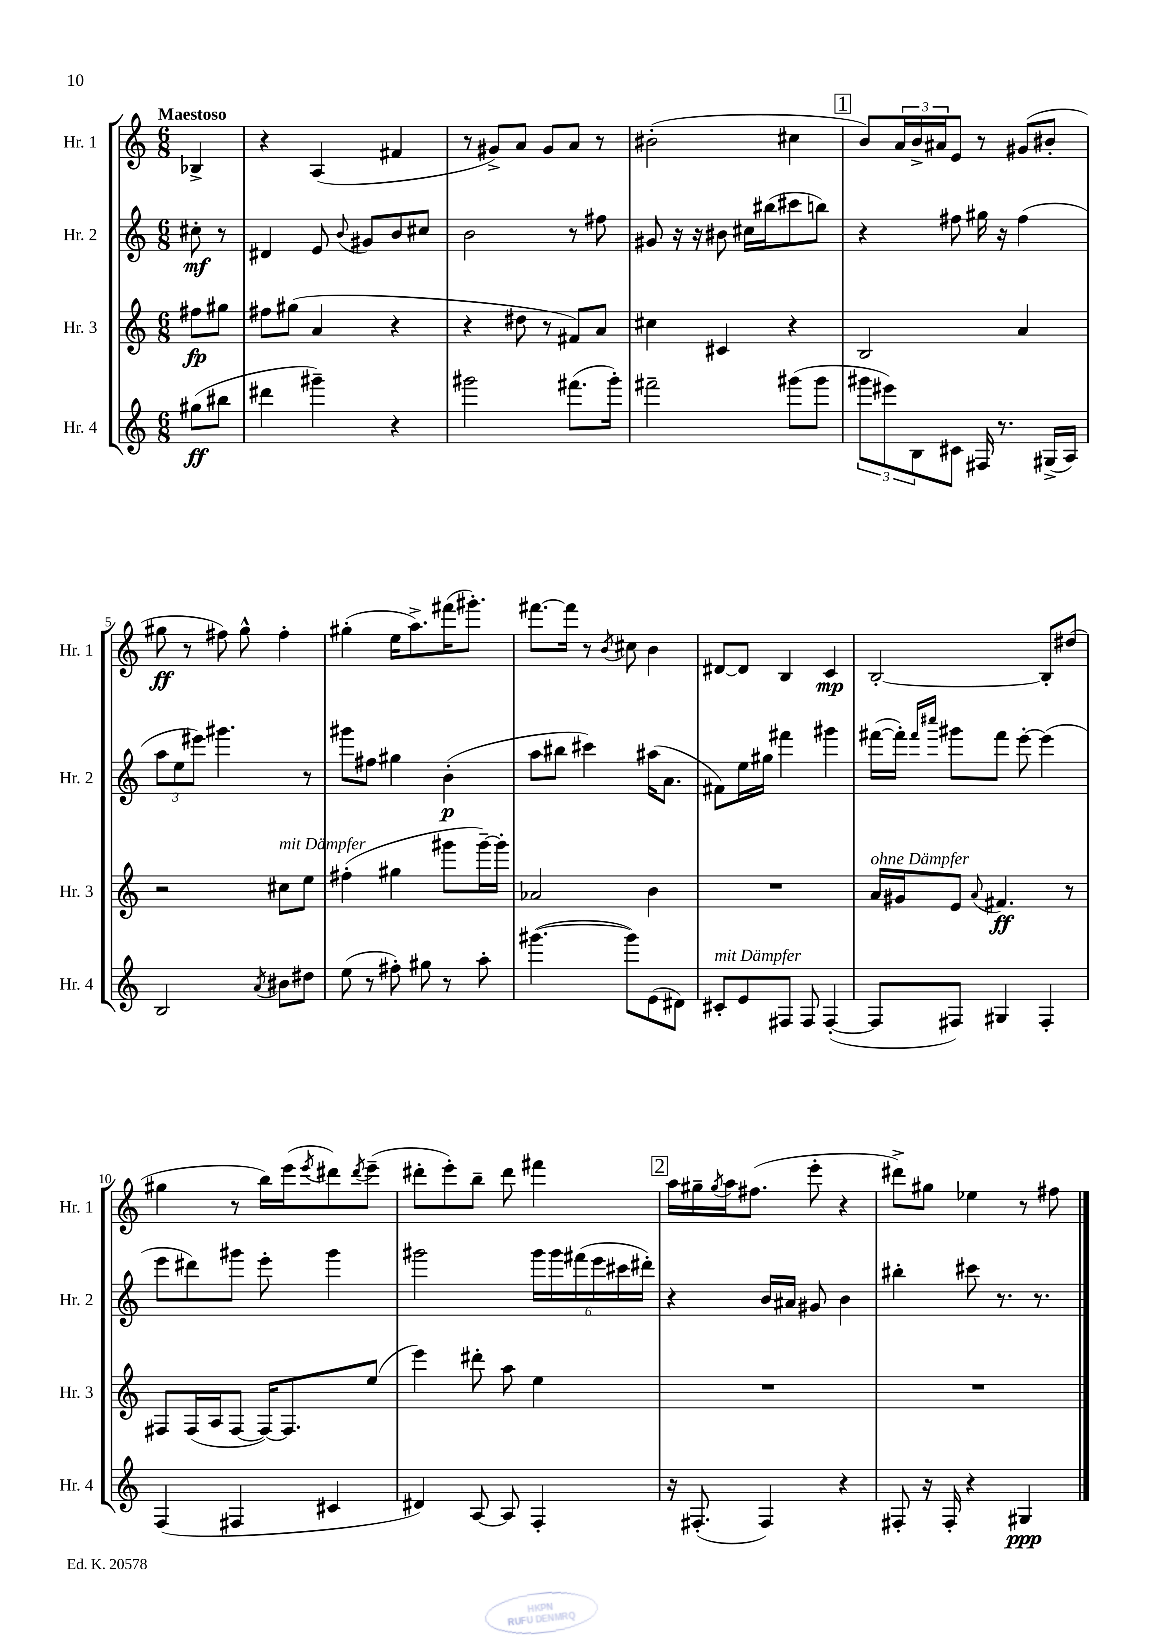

**kern	**dynam	**kern	**dynam	**kern	**dynam	**kern	**dynam
*part4	*part4	*part3	*part3	*part2	*part2	*part1	*part1
*staff4	*staff4	*staff3	*staff3	*staff2	*staff2	*staff1	*staff1
*I"Hr. 4	*	*I"Hr. 3	*	*I"Hr. 2	*	*I"Hr. 1	*
*I'Hr. 4	*	*I'Hr. 3	*	*I'Hr. 2	*	*I'Hr. 1	*
*clefG2	*	*clefG2	*	*clefG2	*	*clefG2	*
*k[]	*	*k[]	*	*k[]	*	*k[]	*
*M6/8	*	*M6/8	*	*M6/8	*	*M6/8	*
=	=	=	=	=	=	=	=
!	!	!	!	!	!	!LO:TX:a:B:t=Maestoso	!
(8gg#X\L	ff	8ff#X\L	fp	8cc#X'\	mf	4B-X^/	.
8bb#X\J	.	8gg#X\J	.	8r	.	.	.
=1	=1	=1	=1	=1	=1	=1	=1
4ddd#X\	.	8ff#X\L	.	4d#X/	.	4r	.
.	.	(8gg#X\J	.	.	.	.	.
4ggg#X~\)	.	4a/	.	8e/	.	(4A/	.
.	.	.	.	8qqb/	.	.	.
.	.	.	.	8g#X/L	.	.	.
4r	.	4r	.	8b/	.	4f#X/	.
.	.	.	.	8cc#X/J	.	.	.
=2	=2	=2	=2	=2	=2	=2	=2
2ggg#X\	.	4r	.	2b\	.	8r	.
.	.	.	.	.	.	8g#X^/L)	.
.	.	8dd#X\	.	.	.	8a/J	.
.	.	8r	.	.	.	8g#/L	.
(8.fff#X\L	.	8f#X/L)	.	8r	.	8a/J	.
.	.	8a/J	.	8ff#X\	.	8r	.
16ggg#'\Jk)	.	.	.	.	.	.	.
=3	=3	=3	=3	=3	=3	=3	=3
2fff#X~\	.	4cc#X\	.	8g#X/	.	(2b#X'\	.
.	.	.	.	16r	.	.	.
.	.	.	.	16r	.	.	.
.	.	4c#X/	.	8b#X\	.	.	.
.	.	.	.	16cc#X\LL	.	.	.
.	.	.	.	(16bb#X\J	.	.	.
(8ggg#X\L	.	4r	.	8ccc#X\	.	4cc#X\	.
8ggg#\J	.	.	.	8bbn\J)	.	.	.
!!LO:REH:place=s1:t=1
=4	=4	=4	=4	=4	=4	=4	=4
12ggg#X\L	.	2B/	.	4r	.	8b/L)	.
12eee#X\)	.	.	.	.	.	.	.
.	.	.	.	.	.	24a/L	.
12B\	.	.	.	.	.	24b^/	.
.	.	.	.	.	.	24a#X/J	.
8c#X\J	.	.	.	8ff#X\	.	8e/J	.
16F#X/	.	.	.	16gg#X\	.	8r	.
8.r	.	.	.	16r	.	.	.
.	.	4a/	.	(4ff#\	.	(8g#X/L	.
(16G#X^/LL	.	.	.	.	.	8b#X'/J	.
16A/JJ)	.	.	.	.	.	.	.
!!LO:LB:g=z
=5	=5	=5	=5	=5	=5	=5	=5
2B/	.	2r	.	12aa\L	.	8gg#X\	ff
.	.	.	.	12ee\	.	.	.
.	.	.	.	.	.	8r	.
.	.	.	.	12eee#X\J)	.	.	.
.	.	.	.	4.ggg#X\	.	8ff#X\)	.
.	.	.	.	.	.	8gg#^^\	.
8qa/	.	.	.	.	.	.	.
!	!	!LO:TX:a:i:t=mit Dämpfer	!	!	!	!	!
8b#X\L	.	8cc#X\L	.	.	.	4ff#'\	.
8dd#X\J	.	8ee\J	.	8r	.	.	.
=6	=6	=6	=6	=6	=6	=6	=6
(8ee\	.	(4ff#X'\	.	8ggg#X\L	.	(4gg#X'\	.
8r	.	.	.	8ff#X\J	.	.	.
8ff#X'\)	.	4gg#X\	.	4gg#X\	.	16ee\KL	.
.	.	.	.	.	.	8.aa^\)	.
8gg#X\	.	.	.	.	.	.	.
8r	.	8ggg#X\L	.	(4b'\	p	(16fff#X\K	.
.	.	.	.	.	.	8.ggg#X'\J)	.
8aa'\	.	[16ggg#~\L)	.	.	.	.	.
.	.	16ggg#'\JJ]	.	.	.	.	.
=7	=7	=7	=7	=7	=7	=7	=7
([4.ggg#X\	.	2a-X/	.	8aa\L	.	[8.fff#X\L	.
.	.	.	.	8bb#X\J	.	.	.
.	.	.	.	.	.	16fff#\Jk]	.
.	.	.	.	4ccc#X\)	.	8r	.
.	.	.	.	.	.	8qb/	.
8ggg#\L])	.	.	.	.	.	8cc#X\	.
(8e\	.	4b\	.	(16aa#X\KL	.	4b\	.
.	.	.	.	8.a\J	.	.	.
8d#X\J)	.	.	.	.	.	.	.
=8	=8	=8	=8	=8	=8	=8	=8
!LO:TX:a:i:t=mit Dämpfer	!	!	!	!	!	!	!
8c#X'/L	.	2.r	.	8f#X\L)	.	[8d#X/L	.
8e/	.	.	.	16ee\L	.	8d#/J]	.
.	.	.	.	16gg#X\JJ	.	.	.
8F#X/J	.	.	.	4fff#X\	.	4B/	.
8F#/	.	.	.	.	.	.	.
([4F#'/	.	.	.	4ggg#X\	.	4c/	mp
=9	=9	=9	=9	=9	=9	=9	=9
!	!	!LO:TX:a:i:t=ohne Dämpfer	!	!	!	!	!
8F#/L]	.	16a/LL	.	([16fff#X\LL	.	[2B'/	.
.	.	16g#X/J	.	16fff#'\JJ])	.	.	.
.	.	.	.	16qqfff#/LL	.	.	.
.	.	.	.	16qqcccc#X/JJ	.	.	.
8F#X/J)	.	8e/J	.	8ggg#X\L	.	.	.
.	.	8qqa/	.	.	.	.	.
4G#X/	.	4.f#X/	ff	8fff#\J	.	.	.
.	.	.	.	[8eee'\	.	.	.
4F#'/	.	.	.	(4eee\]	.	8B'/L]	.
.	.	8r	.	.	.	(8dd#X/J	.
!!LO:LB:g=z
=10	=10	=10	=10	=10	=10	=10	=10
(4F/	.	8F#X/L	.	8eee\L	.	4gg#X\	.
.	.	(16F#/L	.	8ddd#X\)	.	.	.
.	.	16A/J	.	.	.	.	.
4F#X/	.	[8F#/J	.	8ggg#X\J	.	8r	.
.	.	16F#/KL_)	.	8eee'\	.	16bb\LL)	.
.	.	8.F#/]	.	.	.	(16eee\J	.
.	.	.	.	.	.	8qeee/	.
4c#X/	.	.	.	4ggg#\	.	8ddd#X\)	.
.	.	.	.	.	.	8qddd#/	.
.	.	(8ee/J	.	.	.	(8eee~\J	.
=11	=11	=11	=11	=11	=11	=11	=11
4d#X/)	.	4eee\)	.	2ggg#X\	.	8ddd#X'\L	.
.	.	.	.	.	.	8eee'\)	.
[8A/	.	8ddd#X'\	.	.	.	8bb~\J	.
8A/]	.	8aa\	.	.	.	8ddd#\	.
4F'/	.	4ee\	.	24ggg#\LL	.	4fff#X\	.
.	.	.	.	24ggg#\	.	.	.
.	.	.	.	(24fff#X\	.	.	.
.	.	.	.	24eee\	.	.	.
.	.	.	.	24ccc#X\	.	.	.
.	.	.	.	24ddd#X'\JJ)	.	.	.
!!LO:REH:place=s1:t=2
=12	=12	=12	=12	=12	=12	=12	=12
16r	.	2.r	.	4r	.	16aa\LL	.
(8.F#X'/	.	.	.	.	.	16gg#X~\	.
.	.	.	.	.	.	8qgg#/	.
.	.	.	.	.	.	16aa\J	.
.	.	.	.	.	.	(8.ff#X\J	.
4F#/)	.	.	.	16b/LL	.	.	.
.	.	.	.	16a#X/JJ	.	.	.
.	.	.	.	8g#X/	.	8eee'\	.
4r	.	.	.	4b\	.	4r	.
=13	=13	=13	=13	=13	=13	=13	=13
8F#X'/	.	2.r	.	4bb#X'\	.	8ddd#X^\L)	.
16r	.	.	.	.	.	8gg#X\J	.
16F#'/	.	.	.	.	.	.	.
4r	.	.	.	8ccc#X\	.	4ee-X\	.
.	.	.	.	8.r	.	.	.
4G#X/	ppp	.	.	.	.	8r	.
.	.	.	.	8.r	.	.	.
.	.	.	.	.	.	8ff#X\	.
==	==	==	==	==	==	==	==
*-	*-	*-	*-	*-	*-	*-	*-
